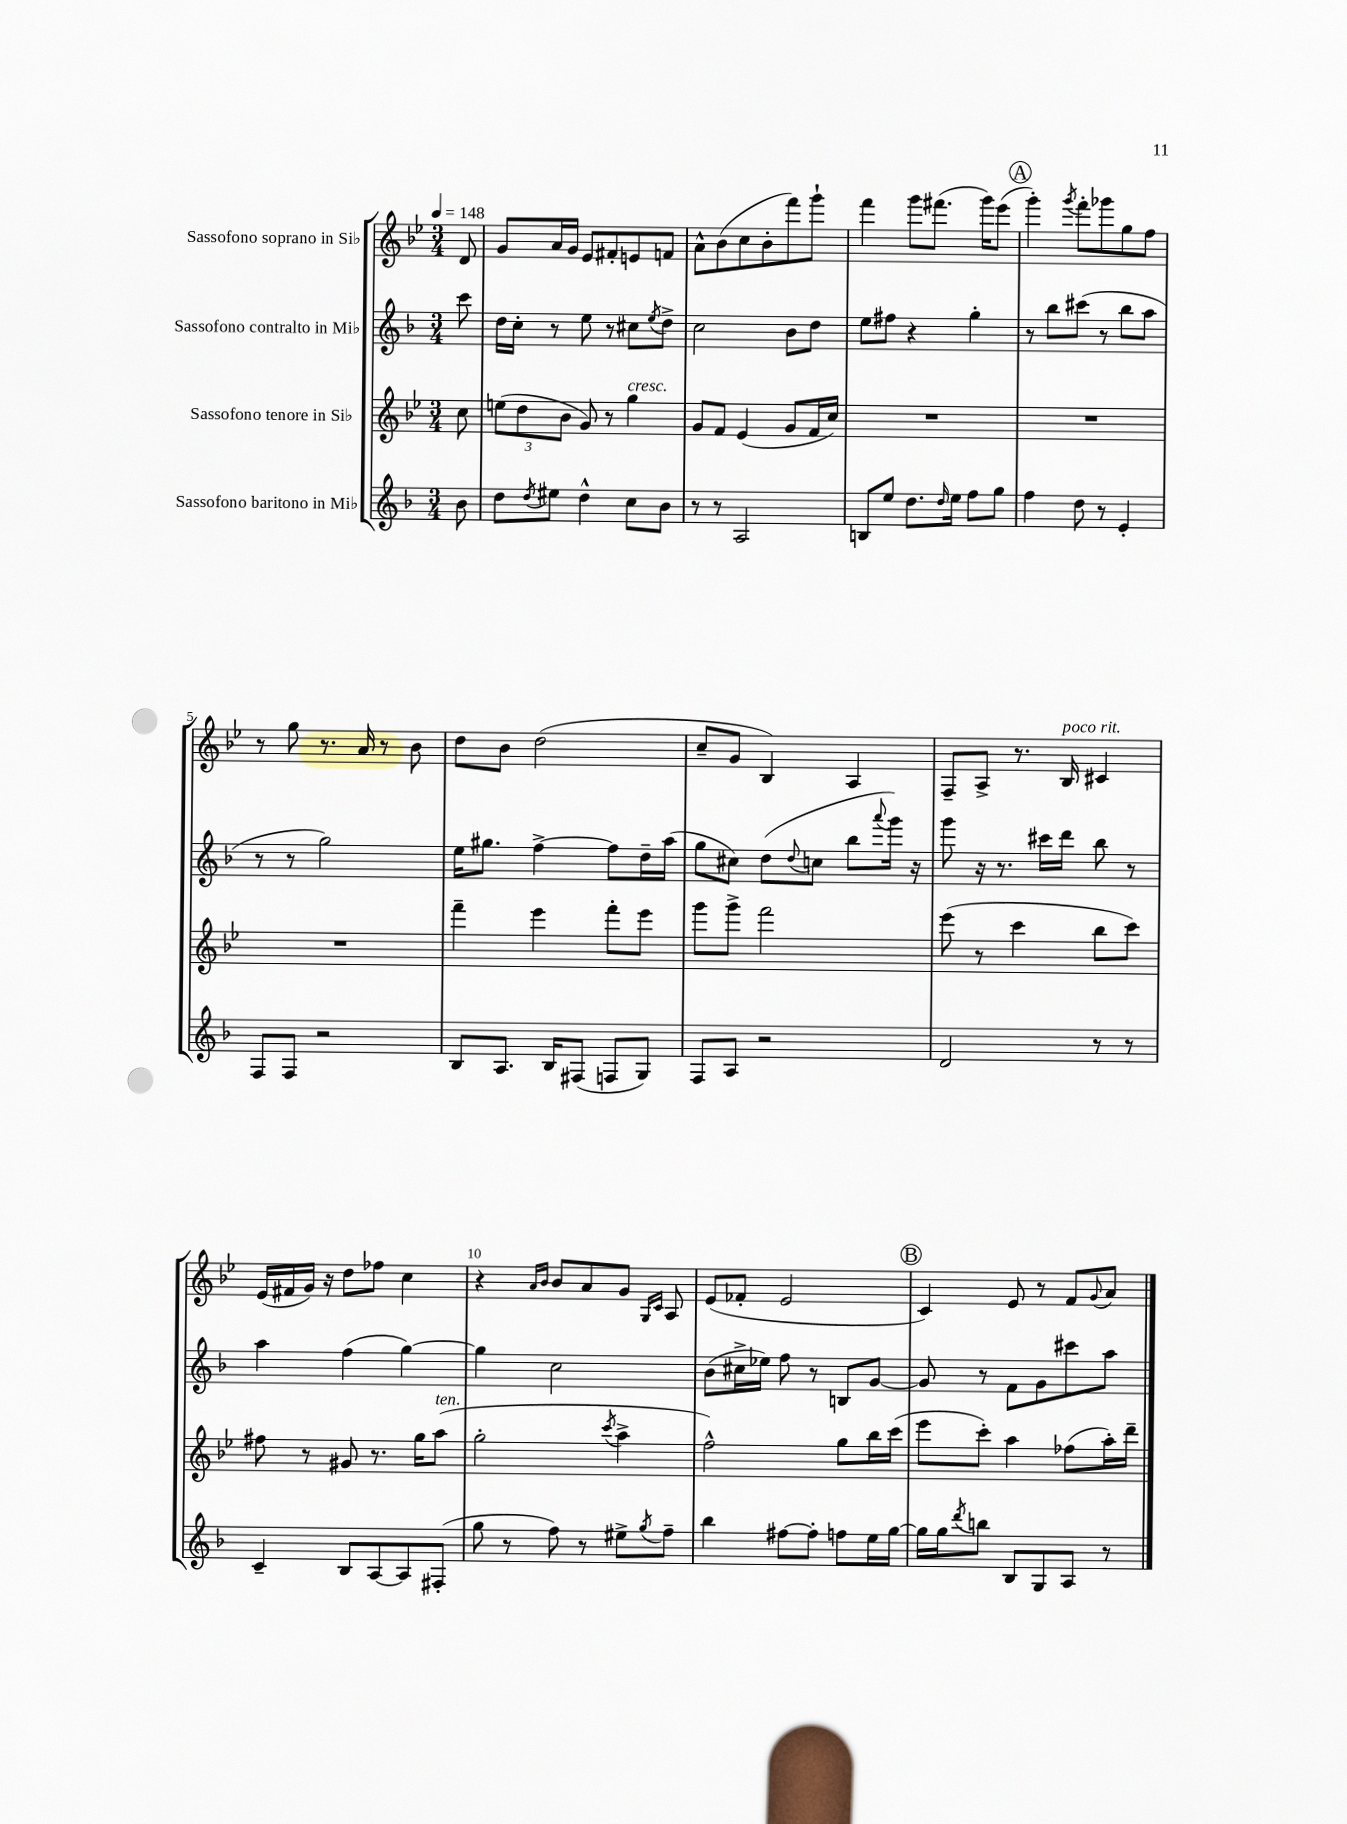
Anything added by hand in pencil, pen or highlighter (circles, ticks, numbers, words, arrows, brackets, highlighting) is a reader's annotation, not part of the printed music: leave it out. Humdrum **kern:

**kern	**kern	**kern	**kern
*staff4	*staff3	*staff2	*staff1
*clefG2	*clefG2	*clefG2	*clefG2
*k[b-]	*k[b-e-]	*k[b-]	*k[b-e-]
*M3/4	*M3/4	*M3/4	*M3/4
*MM148	*MM148	*MM148	*MM148
8b-\	8cc\	8ccc\	8d/
=	=	=	=
8dd\L	(12ee\L	16dd\LL	8g/L
.	.	16cc'\JJ	.
.	12dd\	.	.
8qdd/	.	.	.
8ee#\J	.	8r	16a/L
.	12b-\J	.	.
.	.	.	16g/JJ
4dd^^\	8g/)	8ee\	8e-/L
.	8r	8r	8f#'/
8cc\L	4gg\	8cc#\L	8e/
.	.	8qee/	.
8b-\J	.	8dd^\J	8f/J
=	=	=	=
8r	8g/L	2cc\	8a^^\L
8r	8f/J	.	(8b-\
2A/	(4e-/	.	8cc\
.	.	.	8b-'\
.	8g/L	8b-\L	8fff\)
.	16f/L	8dd\J	8ggg`\J
.	16cc/JJ)	.	.
=	=	=	=
8B/L	2.r	8ee\L	4fff\
8ee/J	.	8ff#\J	.
8.dd\L	.	4r	8ggg\L
.	.	.	(8.fff#\J
16qqdd/	.	.	.
16ee\Jk	.	.	.
8ff\L	.	4gg'\	.
.	.	.	16ggg\LK)
8gg\J	.	.	(8eee-\J
=	=	=	=
4ff\	2.r	8r	4ggg'\)
.	.	8bb-\L	.
.	.	.	8qggg/
8dd\	.	(8ccc#\J	8fff'\L
8r	.	8r	8ggg-\
4e'/	.	8bb-\L	8gg\
.	.	8aa\J	8ff\J
=	=	=	=
8F/L	2.r	8r	8r
8F/J	.	8r	8gg\
2r	.	2gg\)	8.r
.	.	.	16a/
.	.	.	8r
.	.	.	8b-\
=	=	=	=
8B-/L	4fff~\	16ee\LK	8dd\L
.	.	8.gg#\J	.
8.A/J	.	.	8b-\J
.	4eee-\	[4ff^\	(2dd\
16B-/LK	.	.	.
(8F#/J	.	.	.
8F/L	8fff'\L	8ff\]L	.
8G/J)	8eee-\J	16dd~\L	.
.	.	(16aa\JJ	.
=	=	=	=
8F/L	8ggg\L	8gg\L	8cc~/L
8A/J	8ggg^\J	8cc#\J)	8g/J
2r	2fff\	(8dd\L	4B-/)
.	.	8qqdd/	.
.	.	8cc\J	.
.	.	8bb-\L	4A/
.	.	8qqaaa/	.
.	.	16ggg\Jk)	.
.	.	16r	.
=	=	=	=
2d/	(8eee-\	8ggg\	8F~/L
.	8r	16r	8A^/J
.	.	8.r	.
.	4ccc\	.	8.r
.	.	16ccc#\LL	.
.	.	16ddd\JJ	16B-/
8r	8bb-\L	8bb-\	4c#/
8r	8ccc\J)	8r	.
=	=	=	=
4c~/	8ff#\	4aa\	(16e-/LL
.	.	.	16f#/
.	8r	.	16g/JJ)
.	.	.	16r
8B-/L	8g#/	(4ff\	8dd\L
[8A/	8.r	.	8ff-\J
8A/]	.	[4gg\)	4cc\
.	16gg\LK	.	.
(8F#'/J	(8aa\J	.	.
=	=	=	=
8gg\	2gg'\	4gg\]	4r
8r	.	.	.
.	.	.	16qqa/LL
.	.	.	16qqb-/JJ
8ff\)	.	2cc\	8b-/L
8r	.	.	8a/
.	8qccc/	.	.
8ee#^\L	4aa^\	.	8g/J
.	.	.	16qqG/LL
8qgg/	.	.	16qqc/JJ
8ff~\J	.	.	8A/
=	=	=	=
4bb-\	2ff^^\)	(8b-\L	(8e-/L
.	.	16cc#^\L	8f-'/J
.	.	16ee-\JJ)	.
[8ff#\L	.	8ff\	2e-/
8ff#'\]J	.	8r	.
8ff\L	8gg\L	8B/L	.
16ee\L	16bb-\L	[8g/J	.
[16gg\JJ	(16ccc\JJ	.	.
=	=	=	=
16gg\]LL	8eee-\L	8g/]	4c/)
16gg\J	.	.	.
8qddd/	.	.	.
8bb\J	8ccc'\J)	8r	.
8B-/L	4aa\	8f\L	8e-/
8G/	.	8g\	8r
8A/J	(8ff-\L	8ccc#\	8f/L
.	.	.	8qqg/
8r	16aa'\L)	8aa\J	8a/J
.	16ddd~\JJ	.	.
==	==	==	==
*-	*-	*-	*-
